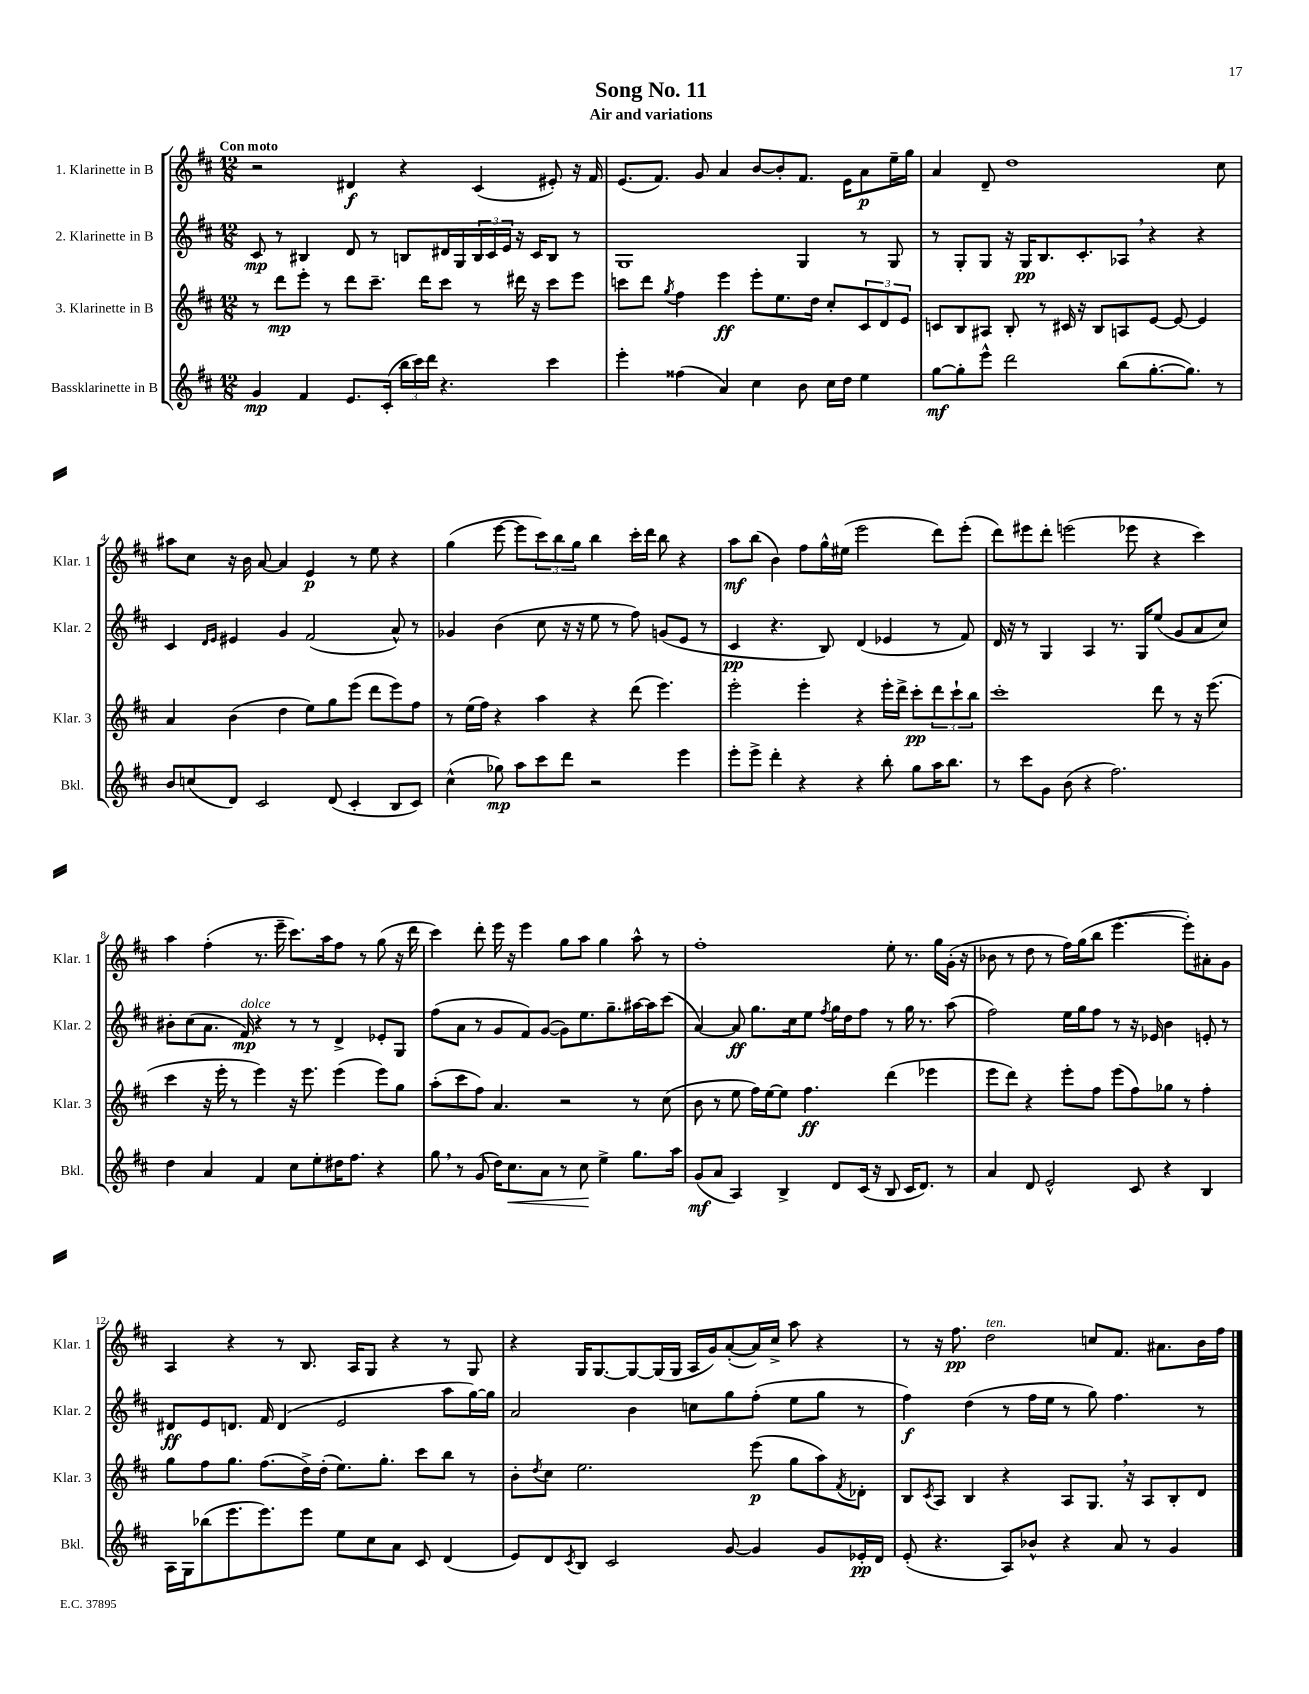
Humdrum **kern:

**kern	**kern	**kern	**kern
*staff4	*staff3	*staff2	*staff1
*clefG2	*clefG2	*clefG2	*clefG2
*k[f#c#]	*k[f#c#]	*k[f#c#]	*k[f#c#]
*M12/8	*M12/8	*M12/8	*M12/8
4g/	8r	8c#/	2r
.	8ddd\L	8r	.
4f#/	8eee'\J	4B#/	.
.	8r	.	.
8.e/L	8ddd\L	8d/	4d#/
.	8.ccc#~\J	8r	.
(16c#'/Jk	.	.	.
24bb\LL	.	8B/L	4r
24ccc#\)	.	.	.
.	16ddd\LK	.	.
24ddd\JJ	.	.	.
4.r	8ccc#\J	16d#/L	.
.	.	16G/	.
.	8r	24B/	(4c#/
.	.	24c#/	.
.	.	24e/JJ	.
.	16ddd#\	16r	.
.	16r	16c#/LK	.
4ccc#\	8ccc#\L	8B/J	8e#'/)
.	8eee\J	8r	16r
.	.	.	16f#/
=	=	=	=
4eee'\	8ccc\L	1G	(8.e/L
.	8ddd\J	.	.
.	.	.	8.f#/J)
.	8qgg/	.	.
(4ff##\	4ff#\	.	.
.	.	.	8g/
4a/)	4eee\	.	4a/
4cc#\	8eee'\L	.	[8b/L
.	8.ee\	.	8b'/]
8b\	.	4G/	8.f#/J
.	16dd\Jk	.	.
16cc#\LL	8cc#'/L	.	.
16dd\JJ	.	.	16e\LK
4ee\	12c#/	8r	8a\
.	12d/	.	.
.	.	8G/	16ee~\L
.	12e/J	.	.
.	.	.	16gg\JJ
=	=	=	=
[8gg\L	8c/L	8r	4a/
8gg'\]	8B/	8G'/L	.
8eee^^\J	8A#/J	8G/J	8d~/
2ddd\	8B'/	16r	1dd
.	.	16G/LK	.
.	8r	8.B/	.
.	16c#/	.	.
.	16r	8.c#'/	.
.	8B/L	.	.
(8bb\L	8A/	8A-/J	.
[8.gg'\	[8e/J	4r	.
.	8e/_	.	.
8.gg\]J)	.	.	.
.	4e/]	4r	.
8r	.	.	8cc#\
=	=	=	=
8b/L	4a/	4c#/	8aa#\L
(8cc/	.	.	8cc#\J
.	.	16qqd/LL	.
.	.	16qqe/JJ	.
8d/J)	(4b\	4e#/	16r
.	.	.	16b\
2c#/	.	.	[8a/
.	4dd\	4g/	4a/]
.	8ee\L)	(2f#/	4e/
(8d/	8gg\	.	.
4c#'/	(8eee\J	.	8r
.	8ddd\L	.	8ee\
8B/L	8eee\)	8a^^/)	4r
8c#/J)	8ff#\J	8r	.
=	=	=	=
(4cc#^^\	8r	4g-/	(4gg\
.	(16ee\LL	.	.
.	16ff#\JJ)	.	.
8gg-\)	4r	(4b\	[8eee\
8aa\L	.	.	8eee\]L
8ccc#\	4aa\	8cc#\	12ccc#\)
.	.	.	12bb\
8ddd\J	.	16r	.
.	.	.	12gg\J
.	.	16r	.
2r	4r	8ee\	4bb\
.	.	8r	.
.	(8ddd\	8ff#\)	16ccc#'\LL
.	.	.	16ddd\JJ
.	4.eee\)	(8g/L	8bb\
4eee\	.	8e/J	4r
.	.	8r	.
=	=	=	=
8eee'\L	2eee'\	4c#/	8aa\L
8eee^\J	.	.	(8bb\J
4ddd'\	.	4.r	4b\)
4r	4eee'\	.	8ff#\L
.	.	8B/)	16gg^^\L
.	.	.	(16ee#\JJ
4r	4r	(4d/	2eee\
8bb'\	16eee'\LL	4e-/	.
.	16ddd^\JJ	.	.
8gg\L	8ccc#'\L	.	.
16aa\K	12ddd\	8r	8ddd\L)
8.bb\J	.	.	.
.	12ccc#`\	.	.
.	.	8f#/)	(8eee'\J
.	12bb\J	.	.
=	=	=	=
8r	1ccc#'	16d/	8ddd\L)
.	.	16r	.
8ccc#\L	.	8r	8eee#\
8g\J	.	4G/	8ddd'\J
(8b\	.	.	(2eee\
4r	.	4A/	.
2.ff#\)	.	8.r	.
.	.	.	8eee-\
.	.	16G/LK	.
.	8ddd\	(8ee/J	4r
.	8r	8g/L	.
.	16r	8a/	4ccc#\)
.	(8.eee\	.	.
.	.	8cc#/J)	.
=	=	=	=
4dd\	4ccc#\	8b#'\L	4aa\
.	.	(8cc#\	.
4a/	16r	8.a\J	(4ff#'\
.	16eee'\	.	.
.	8r	.	.
.	.	16f#/)	.
4f#/	4eee\)	4r	8.r
.	.	.	16eee~\
8cc#\L	16r	8r	8.ccc#\L)
.	8.eee\	.	.
8ee'\	.	8r	.
.	.	.	16aa\k
16dd#\K	(4eee\	4d^/	8ff#\J
8.ff#\J	.	.	.
.	.	.	8r
4r	8eee\L)	8e-'/L	(8gg\
.	8gg\J	8G/J	16r
.	.	.	16ddd\
=	=	=	=
8gg\	(8aa'\L	(8ff#\L	4ccc#\)
8r	8ccc#\	8a\J	.
(8g/	8ff#\J)	8r	8ddd'\
16dd\LK)	4.a/	8g/L	16eee\
8.cc#\	.	.	16r
.	.	8f#/)	4eee\
8a\J	.	([8g/J	.
8r	2r	8g\]L)	8gg\L
8cc#\	.	8.ee\	8aa\J
4ee^\	.	.	4gg\
.	.	8.gg~\	.
8.gg\L	8r	[16aa#\L	8aa^^\
.	.	16aa#\]J	.
.	(8cc#\	(8ccc#\J	8r
16aa\Jk	.	.	.
=	=	=	=
(8g/L	8b\	[4a/)	1ff#'
8a/J	8r	.	.
4A/)	8ee\	8a/]	.
.	16ff#\LL)	8.gg\L	.
.	[16ee\J	.	.
4B^/	8ee\]J	.	.
.	.	16cc#\k	.
.	4.ff#\	8ee\J	.
.	.	8qff#/	.
8d/L	.	16gg\LL	.
.	.	16dd\J	.
(16c#/Jk	.	8ff#\J	.
16r	.	.	.
8B/	(4ddd\	8r	8ee'\
16c#/LK	.	16gg\	8.r
8.d/J)	.	8.r	.
.	4eee-\	.	.
.	.	.	16gg\LL
8r	.	(8aa\	(16g'\JJ
.	.	.	16r
=	=	=	=
4a/	8eee\L	2ff#\)	8b-\
.	8ddd\J)	.	8r
8d/	4r	.	8dd\
2e^^/	.	.	8r
.	8eee'\L	16ee\LL	16ff#\LL)
.	.	16gg\J	(16gg\J
.	8ff#\J	8ff#\J	8bb\J
.	(8eee\L	8r	[4.eee\
8c#/	8ff#\)	16r	.
.	.	16e-/	.
4r	8gg-\J	4b\	.
.	8r	.	8eee'\]L)
4B/	4ff#'\	8e'/	8a#'\
.	.	8r	8g\J
=	=	=	=
16A\LL	8gg\L	8d#/L	4A/
16G\J	.	.	.
(8bb-\	8ff#\	8e/	.
8.eee\	8.gg\J	8.d/J	4r
8.eee\)	(8.ff#\L	16f#/	.
.	.	(4d/	8r
8eee\J	16dd^\L)	.	8.B/
.	(16dd'\JJ	.	.
8ee\L	8.ee\L)	2e/	.
.	.	.	16A/LK
8cc#\	.	.	8G/J
.	8.gg'\J	.	.
8a\J	.	.	4r
8c#/	8ccc#\L	.	.
(4d/	8bb\J	8aa\L	8r
.	8r	[16gg\L)	8G/
.	.	16gg\]JJ	.
=	=	=	=
8e/L)	8b'\L	2a/	4r
.	8qdd/	.	.
8d/	8cc#\J	.	.
8qc#/	.	.	.
8B/J	2.ee\	.	16G/LK
.	.	.	[8.G/
2c#/	.	.	.
.	.	4b\	8G/_
.	.	.	(16G/]L
.	.	.	16G/JJ
.	.	8cc\L	16A/LL
.	.	.	16g/J)
[8g/	.	8gg\	([8a'/
4g/]	(8eee\	(8ff#'\J	16a/]L)
.	.	.	16cc#^/JJ
.	8gg\L	8ee\L	8aa\
8g/L	8aa\)	8gg\J	4r
.	8qf#/	.	.
16e-'/L	8d-'\J	8r	.
16d/JJ	.	.	.
=	=	=	=
(8e'/	8B/L	4ff#\)	8r
.	8qc#/	.	.
4.r	8A/J	.	16r
.	.	.	8.ff#\
.	4B/	(4dd\	.
.	.	.	2dd\
8A/L)	4r	8r	.
8b-^^/J	.	16ff#\LL	.
.	.	16ee\JJ	.
4r	8A/L	8r	.
.	8.G/J	8gg\)	8cc/L
8a/	.	4.ff#\	8.f#/J
.	16r	.	.
8r	8A/L	.	.
.	.	.	8.a#\L
4g/	8B'/	.	.
.	8d/J	8r	16b\L
.	.	.	16ff#\JJ
==	==	==	==
*-	*-	*-	*-
